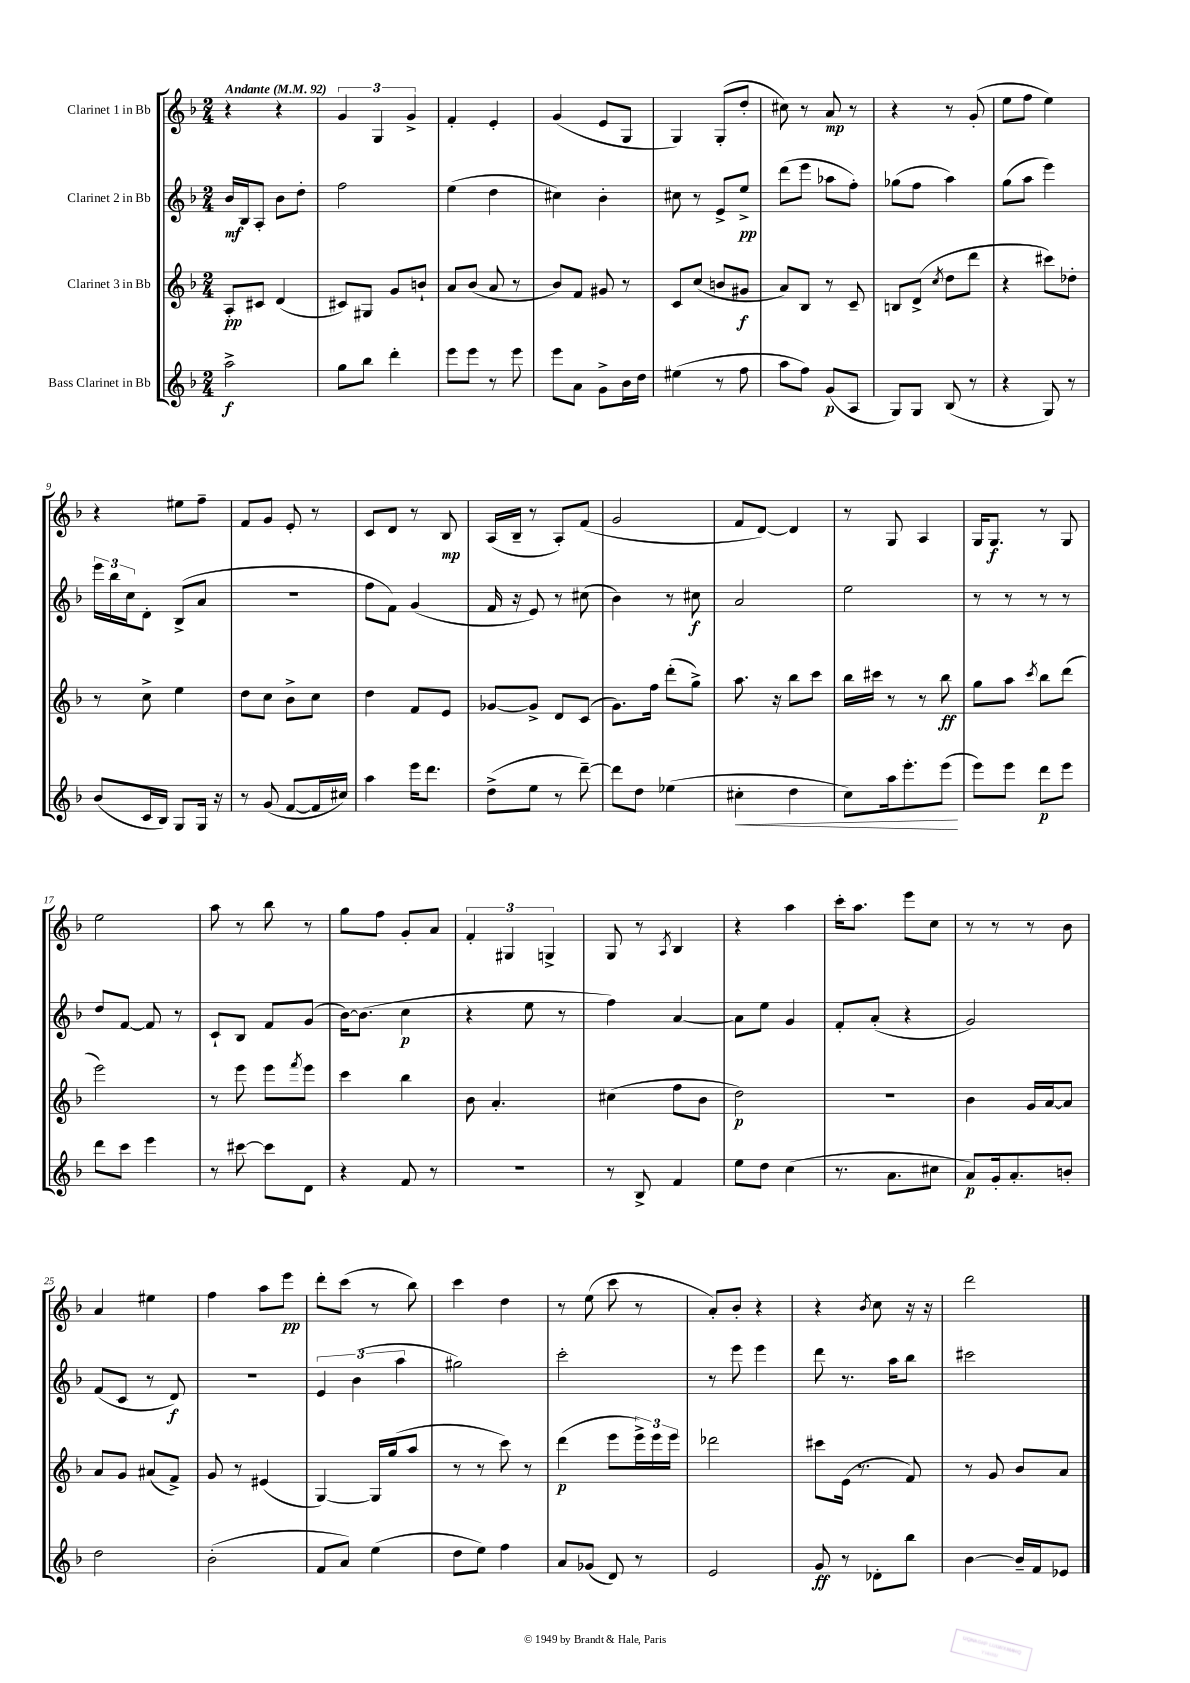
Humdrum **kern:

**kern	**kern	**kern	**kern
*staff4	*staff3	*staff2	*staff1
*clefG2	*clefG2	*clefG2	*clefG2
*k[b-]	*k[b-]	*k[b-]	*k[b-]
*M2/4	*M2/4	*M2/4	*M2/4
*MM92	*MM92	*MM92	*MM92
2aa^	8A'	16b-	4r
.	.	16B-	.
.	8c#	8A'	.
.	(4d	8b-	4r
.	.	8dd'	.
=	=	=	=
8gg	8c#)	2ff	6g
8bb-	8G#	.	.
.	.	.	6G
4ddd'	8g	.	.
.	.	.	6g^
.	8b`	.	.
=	=	=	=
8eee	8a	(4ee	4f'
8eee	(8b-	.	.
8r	8a	4dd	4e'
8eee	8r	.	.
=	=	=	=
8eee	8b-)	4cc#)	(4g
8a	8f	.	.
8g^	8g#	4b-'	8e
16b-	8r	.	8G
16dd	.	.	.
=	=	=	=
(4ee#	8c	8cc#	4G)
.	(8cc	8r	.
8r	8b	8e^	(8G'
8ff	8g#	8ee^	8dd'
=	=	=	=
8aa	8a)	(8ddd	8cc#)
8ff)	8B-	8eee	8r
(8g	8r	8aa-	8a
8A	8c~	8ff')	8r
=	=	=	=
8G)	8B	(8gg-	4r
8G	(8d^	8ff	.
.	8qcc	.	.
(8B-	8dd	4aa)	8r
8r	8ddd	.	(8g'
=	=	=	=
4r	4r	(8gg	8ee
.	.	8aa	8ff
8G)	8ccc#)	4eee)	4ee)
8r	8dd-'	.	.
=	=	=	=
(8b-	8r	24eee	4r
.	.	24bb-	.
.	.	24cc	.
16c	8cc^	8d'	.
16B-)	.	.	.
8G	4ee	(8B-^	8ee#
16G	.	8a	8ff~
16r	.	.	.
=	=	=	=
8r	8dd	2r	8f
(8g	8cc	.	8g
[8f	8b-^	.	8e'
16f]	8cc	.	8r
16cc#)	.	.	.
=	=	=	=
4aa	4dd	8ff	8c
.	.	8f)	8d
16eee	8f	(4g	8r
8.ddd	.	.	.
.	8e	.	8B-
=	=	=	=
(8dd^	[8g-	16f	(16A
.	.	16r	16B-~
8ee	8g-^]	8e)	8r
8r	8d	8r	8A')
[8ddd~)	(8c	(8cc#	(8f
=	=	=	=
8ddd]	8.g)	4b-)	2g
8dd	.	.	.
.	16ff	.	.
(4ee-	(8ddd'	8r	.
.	8gg^)	8cc#	.
=	=	=	=
4cc#'	8.aa	2a	8f
.	.	.	[8d)
.	16r	.	.
4dd	8bb-	.	4d]
.	8ccc	.	.
=	=	=	=
8cc)	16bb-	2ee	8r
.	16ccc#	.	.
16aa	8r	.	8G
8.eee'	.	.	.
.	8r	.	4A
(8eee	8bb-	.	.
=	=	=	=
8eee)	8gg	8r	16G
.	.	.	8.G
8eee	8aa	8r	.
.	8qccc	.	.
8ddd	8bb-	8r	8r
8eee	(8ddd	8r	8G
=	=	=	=
8ddd	2eee)	8dd	2ee
8ccc	.	[8f	.
4eee	.	8f]	.
.	.	8r	.
=	=	=	=
8r	8r	8c`	8aa
[8ccc#	8eee	8B-	8r
8ccc#]	8eee	8f	8bb-
.	8qfff	.	.
8d	8eee	(8g	8r
=	=	=	=
4r	4ccc	[16b-)	8gg
.	.	(8.b-]	.
.	.	.	8ff
8f	4bb-	4cc	8g'
8r	.	.	8a
=	=	=	=
2r	8b-	4r	6f'
.	4.a'	.	.
.	.	.	6G#
.	.	8ee	.
.	.	.	6G^
.	.	8r	.
=	=	=	=
8r	(4cc#	4ff)	8G
8B-^	.	.	8r
.	.	.	8qA
4f	8ff	[4a	4B-
.	8b-	.	.
=	=	=	=
8ee	2dd)	8a]	4r
8dd	.	8ee	.
(4cc	.	4g	4aa
=	=	=	=
8.r	2r	8f'	16ccc'
.	.	.	8.aa
.	.	(8a'	.
8.a	.	.	.
.	.	4r	8eee
8cc#	.	.	8cc
=	=	=	=
8a)	4b-	2g)	8r
16g'	.	.	8r
8.a'	.	.	.
.	16g	.	8r
.	[16a	.	.
8b'	8a]	.	8b-
=	=	=	=
2dd	8a	(8f	4a
.	8g	8c	.
.	(8a#	8r	4ee#
.	8f^)	8d)	.
=	=	=	=
(2b-'	8g	2r	4ff
.	8r	.	.
.	(4e#	.	8aa
.	.	.	8eee
=	=	=	=
8f	[4G)	6e	8ddd'
8a)	.	.	(8ccc
.	.	(6b-	.
(4ee	16G]	.	8r
.	(16gg	.	.
.	.	6aa	.
.	8aa	.	8bb-)
=	=	=	=
8dd	8r	2gg#)	4ccc
8ee)	8r	.	.
4ff	8ccc)	.	4dd
.	8r	.	.
=	=	=	=
8a	(4ddd	2ccc'	8r
(8g-	.	.	(8ee
8d)	8eee	.	8ccc
8r	24eee^)	.	8r
.	24eee	.	.
.	24eee	.	.
=	=	=	=
2e	2ddd-	8r	8a')
.	.	8eee	8b-'
.	.	4eee	4r
=	=	=	=
8g	8ccc#	8ddd	4r
8r	(16e	8.r	.
.	8.r	.	.
.	.	.	8qb-
8d-'	.	.	8cc
.	.	16aa	.
8bb-	8f)	8bb-	16r
.	.	.	16r
=	=	=	=
[4b-	8r	2ccc#	2ddd
.	8g	.	.
16b-~]	8b-	.	.
16f	.	.	.
8e-	8a	.	.
==	==	==	==
*-	*-	*-	*-
